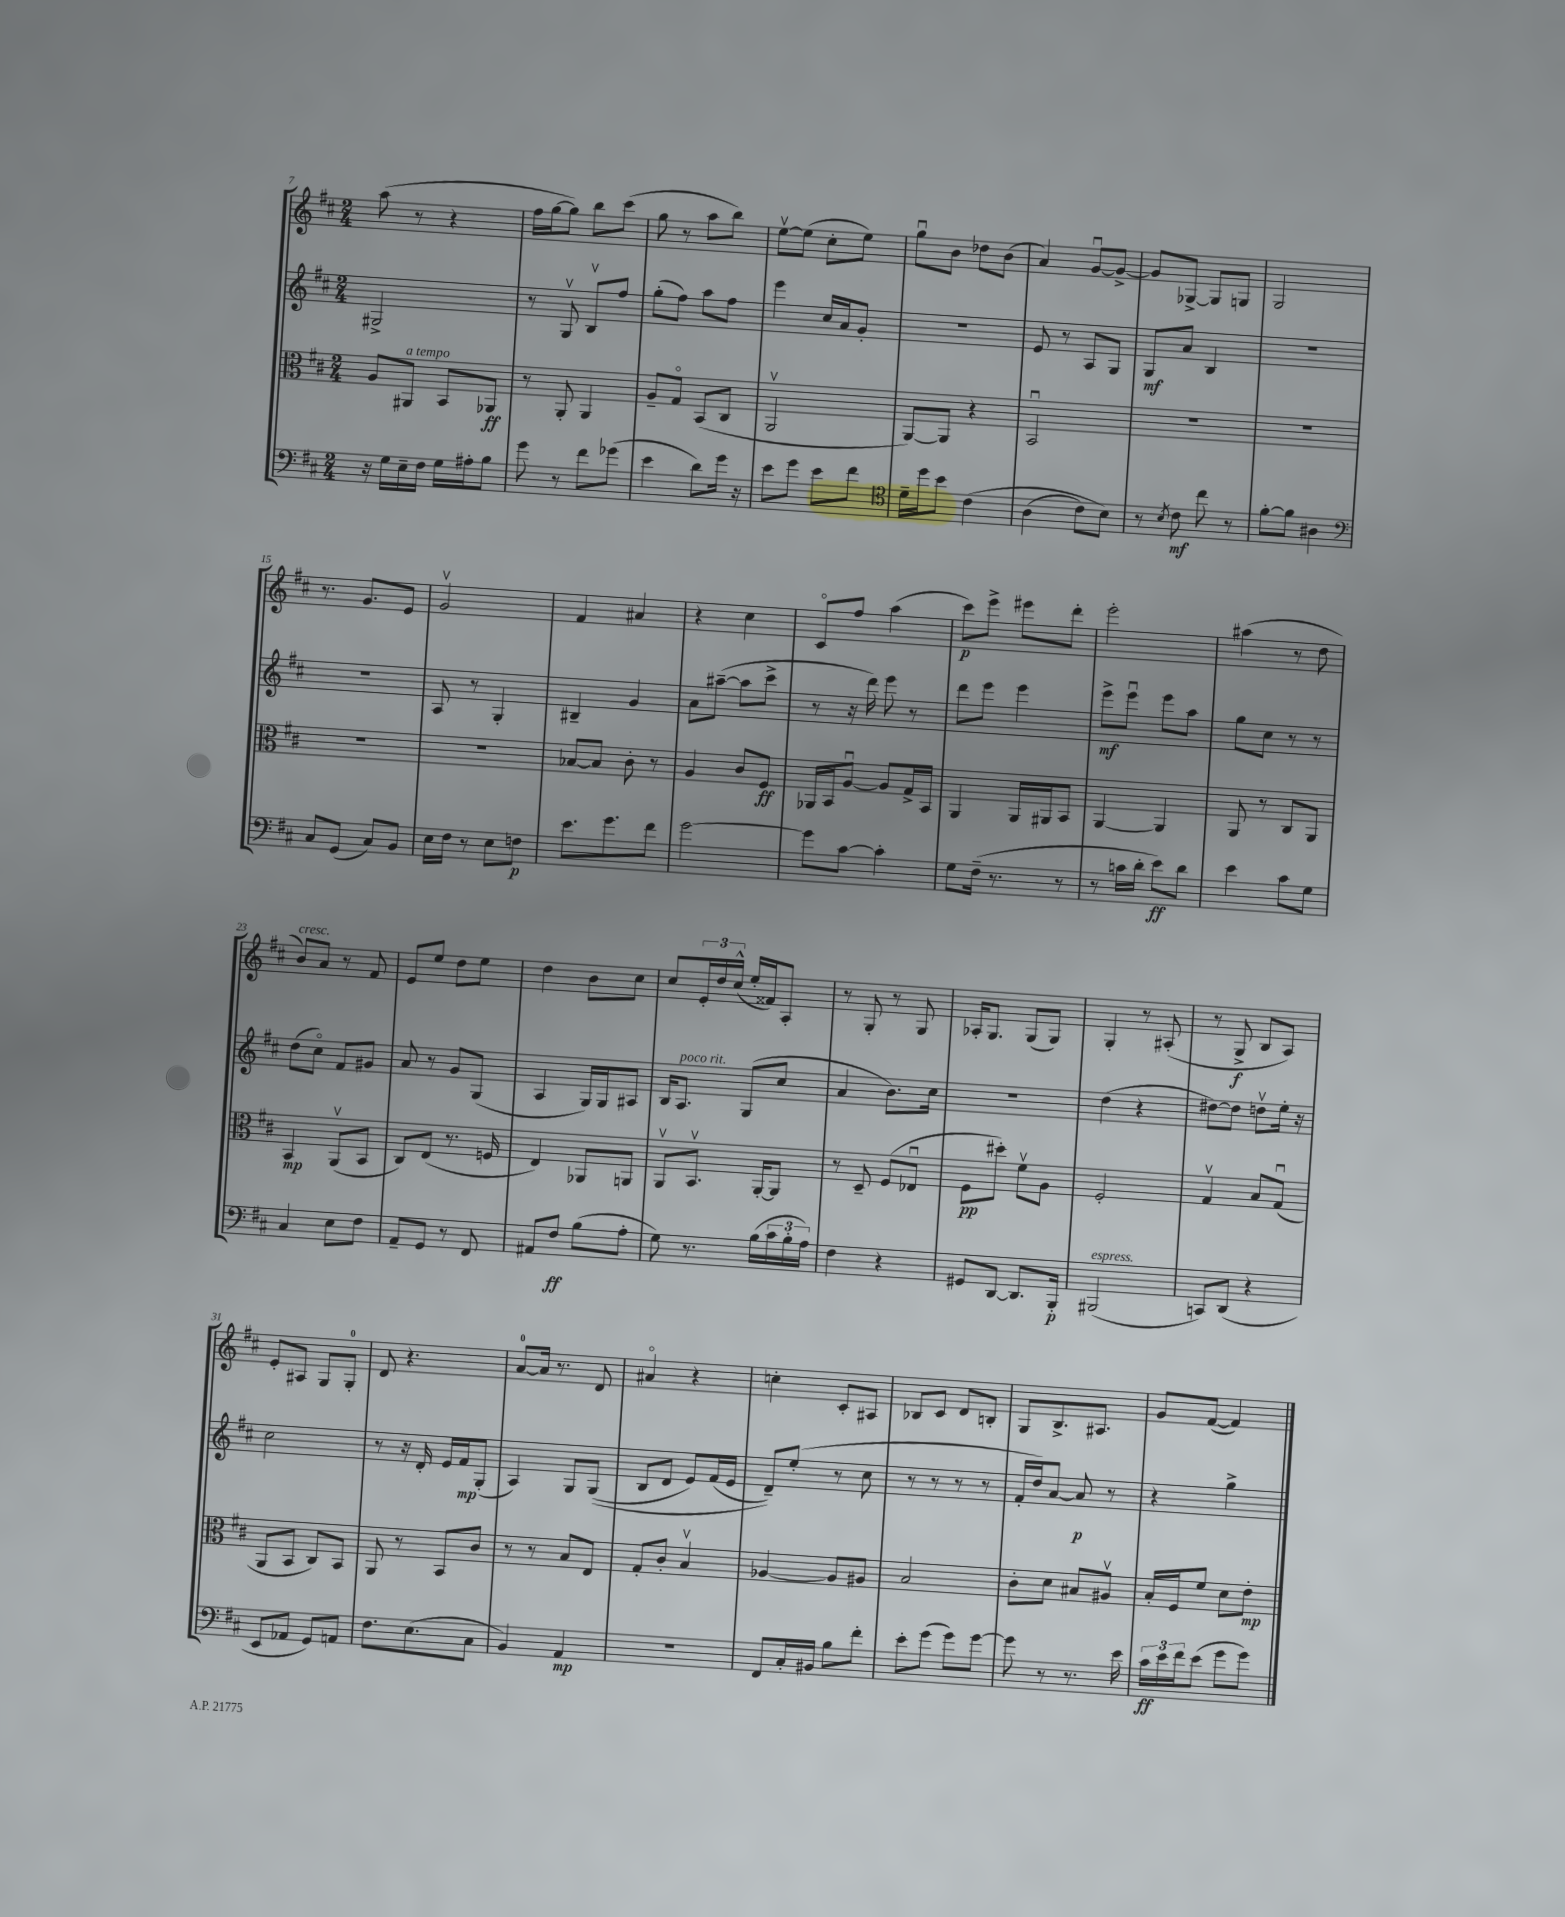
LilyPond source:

<<
\new StaffGroup <<
\new Staff = "s0" {
    \clef treble \key d \major \numericTimeSignature \time 2/4
    a''8( r8 r4 |
    fis''16 g''16~ g''8) b''8 cis'''8( |
    g''8 r8 a''8 b''8) |
    e''8~\upbow e''8( cis''8-. e''8) |
    g''8\downbow b'8 des''8 b'8( |
    a'4) g'8~\downbow g'8~-> |
    g'8 ges8~-> ges8 g8 |
    g2 |
    r8. g'8. e'8 |
    g'2\upbow |
    fis'4 ais'4 |
    r4 cis''4 |
    cis'8\flageolet fis''8 a''4( |
    cis'''8\p) e'''8-> eis'''8 d'''8-. |
    e'''2-. |
    ais''4( r8 d''8 |
    b'8^\markup { \italic "cresc." }) a'8 r8 fis'8 |
    e'8 e''8 d''8 e''8 |
    d''4 b'8 cis''8 |
    cis''8 \tuplet 3/2 { e'16-. d''16 cis''16-^( } e''16-. fisis'16) a8-. |
    r8 g8-. r8 g8 |
    aes16-. g8. g8( g8) |
    g4-. r8 ais8-.( |
    r8 g8->\f b8 a8) |
    e'8-. ais8 g8 g8-0-. |
    d'8 r4. |
    a'8-0~ a'16 r8. d'8 |
    ais'4\flageolet r4 |
    c''4-. cis'8-. ais8 |
    bes8 cis'8 d'8 b8-. |
    g8 b8.-> ais8. |
    g'8 fis'8~( fis'4) \bar "|." |
}
\new Staff = "s1" {
    \clef treble \key d \major \numericTimeSignature \time 2/4
    gis2-> |
    r8 g8\upbow b8\upbow fis''8 |
    g''8-.( fis''8) a''8 fis''8 |
    e'''4 cis''16 a'16 g'8-. |
    r2 |
    e'8 r8 a8 g8 |
    g8\mf a'8 b4 |
    R2 |
    R2 |
    a8 r8 g4-. |
    bis4-- g'4 |
    a'8 ais''8~--( ais''8 cis'''8-> |
    r8 r16 d'''16) e'''8 r8 |
    d'''8 e'''8 e'''4 |
    e'''8->\mf e'''8\downbow e'''8 a''8 |
    g''8 cis''8 r8 r8 |
    d''8( cis''8\flageolet) fis'8 gis'8 |
    a'8 r8 g'8 g8( |
    a4 g16) g16 ais8 |
    b16 a8.^\markup { \italic "poco rit." } g8( cis''8 |
    a'4 b'8.) cis''16 |
    r2 |
    d''4( r4 |
    dis''8~) dis''8 d''8\upbow e''16-. r16 |
    cis''2 |
    r8 r16 d'16-. e'16 fis'16\mp g8-.( |
    a4) g8 g8(\( |
    b8 d'8 e'8) fis'16( e'16 |
    d'8--)\) e''8-.( r8 cis''8 |
    r8 r8 r8 r8 |
    fis'16-. d''16) a'8~ a'8\p r8 |
    r4 g''4-> \bar "|." |
}
\new Staff = "s2" {
    \clef alto \key d \major \numericTimeSignature \time 2/4
    a8 ais,8^\markup { \italic "a tempo" } b,8 aes,8\ff |
    r8 a,8-. a,4 |
    a8-- g8\flageolet b,8( cis8 |
    a,2\upbow |
    a,8~) a,8 r4 |
    b,2\downbow |
    R2 |
    R2 |
    R2 |
    R2 |
    bes8~ bes8 cis'8-. r8 |
    a4 cis'8 fis8\ff |
    aes,16 b,16 a8~\downbow a8 g16-> b,16 |
    a,4 a,16 ais,16 b,8 |
    a,4~ a,4 |
    a,8 r8 cis8 a,8 |
    b,4\mp a,8\upbow( b,8 |
    cis8) e8( r8. f16 |
    e4) aes,8 a,8 |
    a,8\upbow b,8.\upbow a,16~-. a,8 |
    r8 d8-- fis8( ees8\downbow |
    fis8\pp dis''8-.) fis'8\upbow a8 |
    fis2-. |
    g4\upbow b8 g8\downbow( |
    a,8 b,8 cis8) b,8 |
    a,8 r8 b,8 cis'8 |
    r8 r8 b8 e8 |
    g8-. cis'8-. b4\upbow |
    aes4~ aes8 ais8 |
    b2 |
    cis'8-. d'8 bis8 ais8\upbow |
    b16-. fis16 fis'8 d'8 e'8-.\mp \bar "|." |
}
\new Staff = "s3" {
    \clef bass \key d \major \numericTimeSignature \time 2/4
    r16 g16 e16-- fis16 g16 ais16-. b8 |
    g'8 r8 fis'8 ges'8( |
    e'4 d'8) g'16 r16 |
    e'8 g'8 e'8 fis'8 |
    \clef tenor d'16-- d''16 b'8 cis'4\( |
    a4( cis'8) b8\) |
    r8 \acciaccatura { b8 } cis'8\mf cis''8 r8 |
    fis'8~-. fis'8 ais4 |
    \clef bass cis8 g,8( cis8) b,8 |
    e16 fis16 r8 e8 f8\p |
    e'8. g'8. fis'8 |
    g'2~ |
    g'8 cis'8~ cis'4-. |
    g8 fis16--( r8. r8 |
    r8 c'16 d'16-. e'8\ff) d'8 |
    e'4 cis'8 g8 |
    cis4 e8 fis8 |
    a,8-- g,8 r8 fis,8 |
    ais,8 fis8\ff b8( a8-. |
    g8) r8. b16( \tuplet 3/2 { cis'16 b16-. a16) } |
    fis4 r4 |
    gis,8 d,8~ d,8. b,,16-.\p |
    bis,,2^\markup { \italic "espress." }( |
    c,8) d,8( r4 |
    e,8 aes,8 g,8) a,8 |
    fis8. e8.( cis8 |
    b,4) a,4\mp |
    R2 |
    fis,8 cis16-. bis,16 b8 fis'8-. |
    e'8-. g'8( g'8) g'8~ |
    g'8 r8 r8. e'16 |
    \tuplet 3/2 { cis'16\ff e'16 fis'16 } e'8( g'8 g'8) \bar "|." |
}
>>
>>
\layout { \context { \Score currentBarNumber = #7 } }
